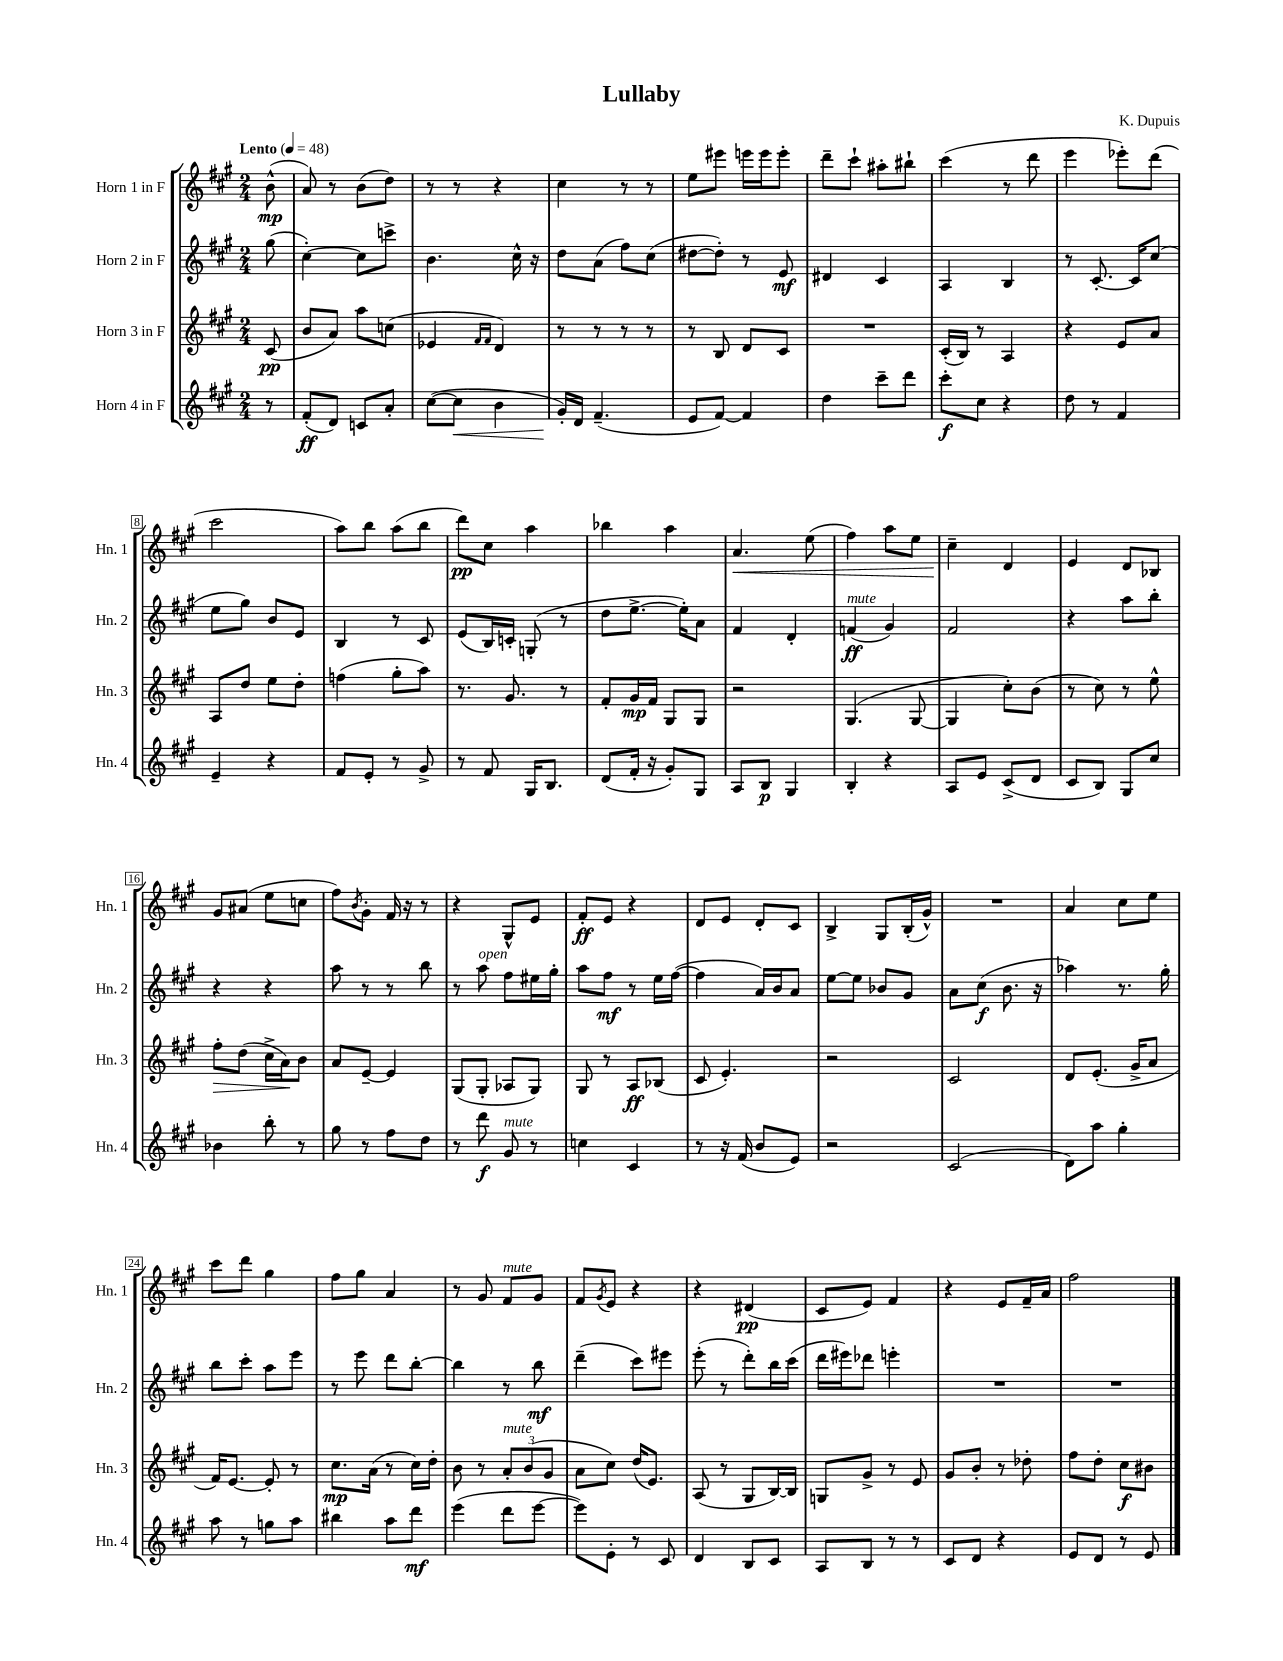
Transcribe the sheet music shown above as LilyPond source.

\header { title = "Lullaby" composer = "K. Dupuis" }
<<
\new StaffGroup <<
\new Staff = "s0" \with { instrumentName = "Horn 1 in F" shortInstrumentName = "Hn. 1" } {
    \clef treble \key a \major \numericTimeSignature \time 2/4 \partial 8 \tempo "Lento" 4 = 48
    b'8-^\mp( |
    a'8) r8 b'8( d''8) |
    r8 r8 r4 |
    cis''4 r8 r8 |
    e''8 eis'''8 e'''16 e'''16 e'''8-. |
    d'''8-- cis'''8-! ais''8-. bis''8-! |
    cis'''4( r8 d'''8 |
    e'''4 ees'''8-.) d'''8( |
    cis'''2 |
    a''8) b''8 a''8( b''8 |
    d'''8\pp) cis''8 a''4 |
    bes''4 a''4 |
    a'4.\< e''8( |
    fis''4) a''8 e''8 |
    cis''4--\! d'4 |
    e'4 d'8 bes8 |
    gis'8 ais'8( e''8 c''8 |
    fis''8) \acciaccatura { b'8 } gis'8-. fis'16 r16 r8 |
    r4 gis8-^ e'8 |
    fis'8-.\ff e'8 r4 |
    d'8 e'8 d'8-. cis'8 |
    b4-> gis8 b16-.( gis'16-^) |
    R2 |
    a'4 cis''8 e''8 |
    cis'''8 d'''8 gis''4 |
    fis''8 gis''8 a'4 |
    r8 gis'8 fis'8^\markup { \italic "mute" } gis'8 |
    fis'8 \acciaccatura { gis'8 } e'8 r4 |
    r4 dis'4\pp( |
    cis'8 e'8) fis'4 |
    r4 e'8 fis'16-- a'16 |
    fis''2 \bar "|." |
}
\new Staff = "s1" \with { instrumentName = "Horn 2 in F" shortInstrumentName = "Hn. 2" } {
    \clef treble \key a \major \numericTimeSignature \time 2/4 \partial 8
    gis''8( |
    cis''4~-.) cis''8 c'''8-> |
    b'4. cis''16-^ r16 |
    d''8 a'8( fis''8) cis''8( |
    dis''8~ dis''8-.) r8 e'8\mf |
    dis'4 cis'4 |
    a4 b4 |
    r8 cis'8.~-. cis'16 cis''8( |
    e''8 gis''8) b'8 e'8 |
    b4 r8 cis'8 |
    e'8( b16) c'16-. g8-.( r8 |
    d''8 e''8.~-> e''16-.) a'8 |
    fis'4 d'4-. |
    f'4\ff^\markup { \italic "mute" }( gis'4) |
    fis'2 |
    r4 a''8 b''8-. |
    r4 r4 |
    a''8 r8 r8 b''8 |
    r8 a''8^\markup { \italic "open" } fis''8 eis''16 gis''16-. |
    a''8 fis''8\mf r8 e''16 fis''16~( |
    fis''4 a'16) b'16 a'8 |
    e''8~ e''8 bes'8 gis'8 |
    a'8 cis''8\f( b'8. r16 |
    aes''4) r8. gis''16-. |
    b''8 cis'''8-. a''8 e'''8 |
    r8 e'''8 d'''8 b''8~-. |
    b''4 r8 b''8\mf |
    d'''4--( cis'''8) eis'''8 |
    e'''8-.( r8 d'''8-.) b''16 cis'''16( |
    d'''16 eis'''16) des'''8 e'''4-. |
    R2 |
    R2 \bar "|." |
}
\new Staff = "s2" \with { instrumentName = "Horn 3 in F" shortInstrumentName = "Hn. 3" } {
    \clef treble \key a \major \numericTimeSignature \time 2/4 \partial 8
    cis'8\pp( |
    b'8 a'8) a''8 c''8( |
    ees'4 \grace { fis'16 fis'16 } d'4) |
    r8 r8 r8 r8 |
    r8 b8 d'8 cis'8 |
    R2 |
    cis'16-.( b16) r8 a4 |
    r4 e'8 a'8 |
    a8 d''8 e''8 d''8-. |
    f''4( gis''8-. a''8) |
    r8. gis'8. r8 |
    fis'8-. gis'16\mp fis'16 gis8 gis8 |
    r2 |
    gis4.( gis8~ |
    gis4 cis''8-.) b'8( |
    r8 cis''8) r8 e''8-^ |
    fis''8-.\> d''8( cis''16-> a'16\!) b'8 |
    a'8 e'8~-- e'4 |
    gis8( gis8-. aes8 gis8) |
    gis8 r8 a8\ff bes8( |
    cis'8 e'4.-.) |
    r2 |
    cis'2 |
    d'8 e'8.-.( gis'16-> a'8 |
    fis'16) e'8.~ e'8-. r8 |
    cis''8.\mp a'16( r8 cis''16) d''16-. |
    b'8 r8 \tuplet 3/2 { a'8-.^\markup { \italic "mute" } b'8( gis'8 } |
    a'8 cis''8) d''16( e'8.) |
    a8( r8 gis8 b16~) b16 |
    g8 gis'8-> r8 e'8 |
    gis'8 b'8-. r8 des''8-. |
    fis''8 d''8-. cis''8\f bis'8 \bar "|." |
}
\new Staff = "s3" \with { instrumentName = "Horn 4 in F" shortInstrumentName = "Hn. 4" } {
    \clef treble \key a \major \numericTimeSignature \time 2/4 \partial 8
    r8 |
    fis'8-.\ff( d'8) c'8 a'8-. |
    cis''8~( cis''8\< b'4 |
    gis'16-.\!) d'16 fis'4.--( |
    e'8 fis'8~) fis'4 |
    d''4 cis'''8-- d'''8 |
    cis'''8-.\f cis''8 r4 |
    d''8 r8 fis'4 |
    e'4-- r4 |
    fis'8 e'8-. r8 gis'8-> |
    r8 fis'8 gis16 b8. |
    d'8( fis'16-. r16 gis'8-.) gis8 |
    a8 b8\p gis4 |
    b4-. r4 |
    a8 e'8 cis'8->( d'8 |
    cis'8 b8) gis8 cis''8 |
    bes'4 b''8-. r8 |
    gis''8 r8 fis''8 d''8 |
    r8 d'''8\f gis'8^\markup { \italic "mute" } r8 |
    c''4 cis'4 |
    r8 r16 fis'16( b'8 e'8) |
    r2 |
    cis'2( |
    d'8) a''8 gis''4-. |
    a''8 r8 g''8 a''8 |
    bis''4 a''8 d'''8\mf |
    e'''4( d'''8 e'''8~ |
    e'''8) e'8-. r8 cis'8 |
    d'4 b8 cis'8 |
    a8 b8 r8 r8 |
    cis'8 d'8 r4 |
    e'8 d'8 r8 e'8 \bar "|." |
}
>>
>>
\layout { \context { \Score \override BarNumber.stencil = #(make-stencil-boxer 0.1 0.3 ly:text-interface::print) } }
